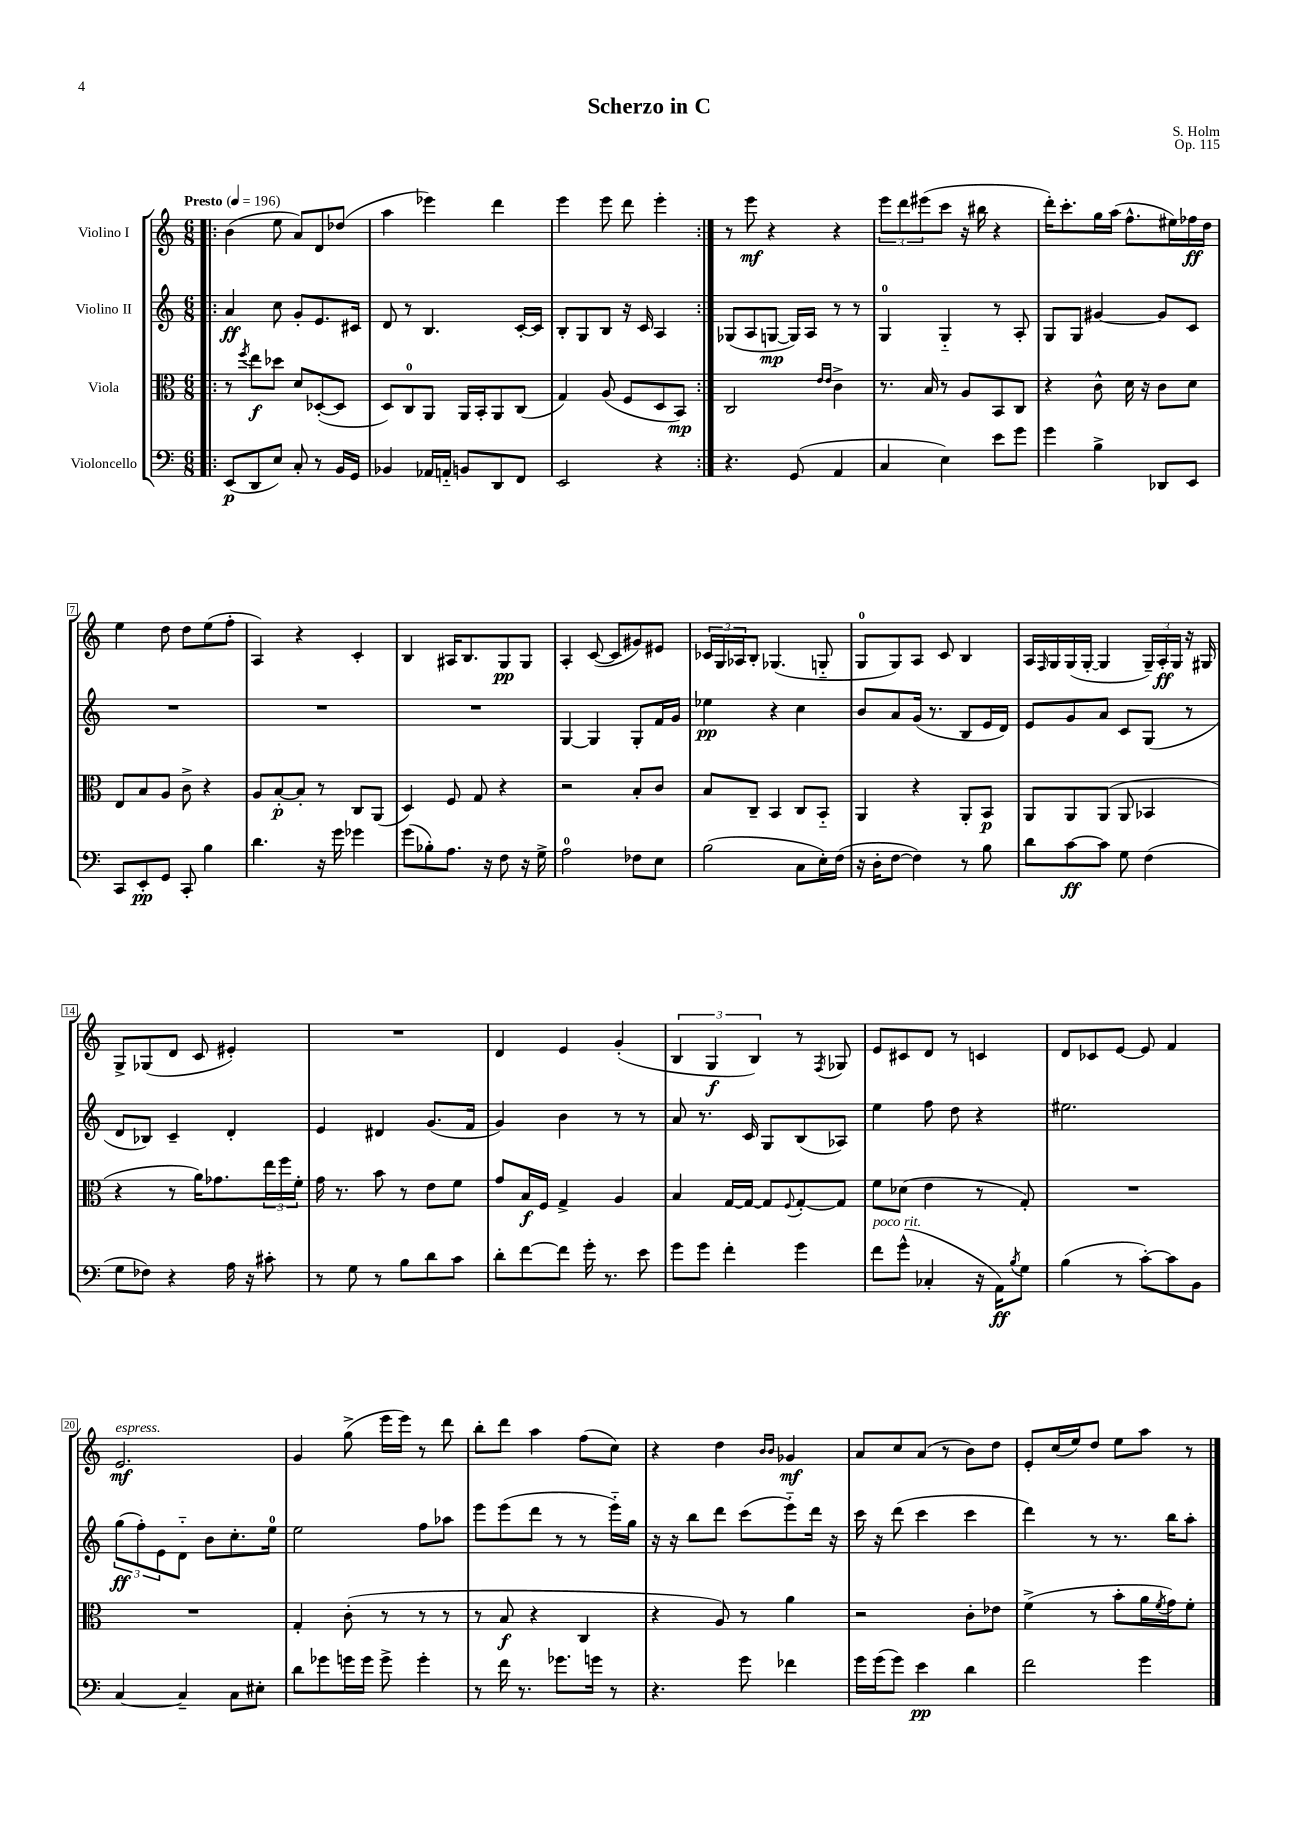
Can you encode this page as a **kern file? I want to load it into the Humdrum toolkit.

**kern	**kern	**kern	**kern
*staff4	*staff3	*staff2	*staff1
*clefF4	*clefC3	*clefG2	*clefG2
*k[]	*k[]	*k[]	*k[]
*M6/8	*M6/8	*M6/8	*M6/8
*MM196	*MM196	*MM196	*MM196
=!|:	=!|:	=!|:	=!|:
(8EE/L	8r	4a/	(4b\
.	8qff/	.	.
8DD/	8ee\L	.	.
8E/J)	8dd-\J	8cc\	8ee\
8C'/	8d/L	8g'/L	8a/L)
8r	([8D-'/	8.e/	8d/
16BB/LL	8D-/]J	.	(8dd-/J
16GG/JJ	.	16c#/Jk	.
=	=	=	=
4BB-/	8D/L)	8d/	4aa\
.	8C/	8r	.
16AA-/LL	8AA/J	4.B/	4eee-\)
16AA'~/JJ	.	.	.
8BB/L	16AA/LL	.	.
.	16BB'/J	.	.
8DD/	8AA/	.	4ddd\
8FF/J	(8C/J	[16c'/LL	.
.	.	16c/]JJ	.
=	=	=	=
2EE/	4G/)	8B'/L	4eee\
.	.	8G/	.
.	(8A/	8B/J	8eee\
.	8F/L	16r	8ddd\
.	.	16c/	.
4r	8D/	4A/	4eee'\
.	8BB/J)	.	.
=:|!	=:|!	=:|!	=:|!
4.r	2C/	(8G-/L	8r
.	.	8A/	8eee\
.	.	[8G/J	4r
(8GG/	.	16G/]LL)	.
.	.	16A/JJ	.
.	16qqe/LL	.	.
.	16qqe/JJ	.	.
4AA/	4c^\	8r	4r
.	.	8r	.
=	=	=	=
4C/	8.r	4G/	12eee\L
.	.	.	12ddd\
.	.	.	(12eee#\
.	16B/	.	.
4E\)	8r	4G'~/	8ccc\J
.	8A/L	.	16r
.	.	.	16bb#\
8e\L	8BB/	8r	4r
8g\J	8C/J	8A'/	.
=	=	=	=
4g\	4r	8G/L	16ddd'\LK)
.	.	.	8.ccc'\
.	.	8G/J	.
4B^\	8c^^\	[4g#/	16gg\L
.	.	.	(16aa\JJ
.	16d\	.	8.ff^^\L
.	16r	.	.
8DD-/L	8c\L	8g#/]L	.
.	.	.	16ee#\L)
8EE/J	8d\J	8c/J	16ff-\
.	.	.	16dd\JJ
=	=	=	=
8CC/L	8E/L	2.r	4ee\
8EE'/	8B/	.	.
8GG/J	8A/J	.	8dd\
8CC'/	8c^\	.	8dd\L
4B\	4r	.	(8ee\
.	.	.	8ff'\J
=	=	=	=
4.d\	8A/L	2.r	4A/)
.	[8B'/	.	.
.	8B'/]J	.	4r
16r	8r	.	.
16g\	.	.	.
4g-\	8C/L	.	4c'/
.	(8AA/J	.	.
=	=	=	=
(8g\L	4D/)	2.r	4B/
8B-'\)	.	.	.
8.A\J	8F/	.	16A#/LK
.	.	.	8.B/
.	8G/	.	.
16r	.	.	.
8F\	4r	.	8G/
16r	.	.	8G/J
16G^\	.	.	.
=	=	=	=
2A\	2r	[4G/	4A'/
.	.	4G/]	([8c/
.	.	.	8c/]L
8F-\L	8B'/L	8G'/L	8g#/)
8E\J	8c/J	16f/L	8e#/J
.	.	16g/JJ	.
=	=	=	=
(2B\	8B/L	4ee-\	24c-/LL
.	.	.	24G/
.	.	.	24A-/J
.	8C~/J	.	8B'/J
.	4BB/	4r	(4.G-/
8C\L	8C/L	4cc\	.
16E'\L)	8BB'~/J	.	8G'~/
(16F\JJ	.	.	.
=	=	=	=
16r	4AA/	8b/L	8G/L
16D'\LK	.	.	.
[8F\J	.	8a/	8G/)
4F\])	4r	(16g/Jk	8A/J
.	.	8.r	.
.	.	.	8c/
8r	8AA'/L	8B/L	4B/
8B\	8BB/J	16e/L	.
.	.	16d/JJ)	.
=	=	=	=
8d\L	8AA/L	8e/L	16A/LL
.	.	.	16qqF/
.	.	.	16G/
[8c\	8AA/	8g/	(16G/
.	.	.	[16G'/JJ
8c\]J	(8AA/J	8a/J	4G/]
8G\	8AA/	8c/L	.
(4F\	4BB-/	(8G/J	24G~/LL)
.	.	.	24A'/
.	.	.	24G/JJ
.	.	8r	16r
.	.	.	16G#/
=	=	=	=
8G\L	4r	8d/L	8G^/L
8F-\J)	.	8B-/J)	(8G-/
4r	8r	4c~/	8d/J
.	16a\LK)	.	8c/
.	8.g-\	.	.
16A\	.	4d'/	4e#'/)
16r	.	.	.
8c#'\	24ee\L	.	.
.	24ff\	.	.
.	24f'\JJ	.	.
=	=	=	=
8r	16g\	4e/	2.r
.	8.r	.	.
8G\	.	.	.
8r	8b\	4d#/	.
8B\L	8r	.	.
8d\	8e\L	(8.g/L	.
8c\J	8f\J	.	.
.	.	16f/Jk	.
=	=	=	=
8d'\L	8g/L	4g/)	4d/
[8f\	16B/L	.	.
.	16F/JJ	.	.
8f\]J	4G^/	4b\	4e/
16g'\	.	.	.
8.r	.	.	.
.	4A/	8r	(4g'/
8e\	.	8r	.
=	=	=	=
8g\L	4B/	8a/	6B/
8g\J	.	8.r	.
.	.	.	6G/
4f'\	[16G/LL	.	.
.	16G/_JJ	16c/	.
.	.	.	6B/)
.	8G/]L	8G/L	.
.	8qqF/	.	.
4g\	[8G'/	(8B/	8r
.	.	.	8qF/
.	8G/]J	8A-/J)	8G-/
=	=	=	=
8f\L	8f\L	4ee\	8e/L
(8g^^\J	(8d-\J	.	8c#/
4C-'/	4e\	8ff\	8d/J
.	.	8dd\	8r
16r	8r	4r	4c/
16AA\LK)	.	.	.
8qB/	.	.	.
8G\J	8G'/)	.	.
=	=	=	=
(4B\	2.r	2.ee#\	8d/L
.	.	.	8c-/
8r	.	.	[8e/J
[8c'\L)	.	.	8e/]
8c\]	.	.	4f/
8BB\J	.	.	.
=	=	=	=
[4C/	2.r	(12gg\L	2.e/
.	.	12ff'\)	.
.	.	12e\	.
4C~/]	.	8d'~\J	.
.	.	8b\L	.
8C\L	.	8.cc'\	.
8E#'\J	.	.	.
.	.	16ee\Jk	.
=	=	=	=
8d\L	4G'/	2ee\	4g/
8g-\	.	.	.
16g\L	(8c'\	.	(8gg^\
16g\JJ	.	.	.
8g^\	8r	.	16eee\LL
.	.	.	16eee\JJ)
4g'\	8r	8ff\L	8r
.	8r	8aa-\J	8ddd\
=	=	=	=
8r	8r	8eee\L	8bb'\L
16f\	8B/	(8eee\	8ddd\J
8.r	.	.	.
.	4r	8ddd\J	4aa\
8.g-\L	.	8r	.
.	4C/	8r	(8ff\L
16g\Jk	.	.	.
8r	.	16eee'~\LL)	8cc\J)
.	.	16gg\JJ	.
=	=	=	=
4.r	4r	16r	4r
.	.	16r	.
.	.	8bb\L	.
.	8A/)	8ddd\J	4dd\
8g\	8r	(8ccc\L	.
.	.	.	16qqb/LL
.	.	.	16qqb/JJ
4f-\	4a\	8eee'~\)	4g-/
.	.	16ddd\Jk	.
.	.	16r	.
=	=	=	=
16g\LL	2r	16ccc\	8a/L
(16g\J	.	16r	.
8g\J)	.	(8ddd\	8cc/
4e\	.	4ccc\	(8a/J
.	.	.	8r
4d\	8c'\L	4ccc\	8b\L)
.	8e-\J	.	8dd\J
=	=	=	=
2f\	(4f^\	4ddd\)	8e'/L
.	.	.	(16cc/L
.	.	.	16ee/J)
.	8r	8r	8dd/J
.	8b'\L	8.r	8ee\L
4g\	16a\L	.	8aa\J
.	8qf/	.	.
.	16g\J)	16bb\LK	.
.	8f'\J	8aa'\J	8r
==	==	==	==
*-	*-	*-	*-
